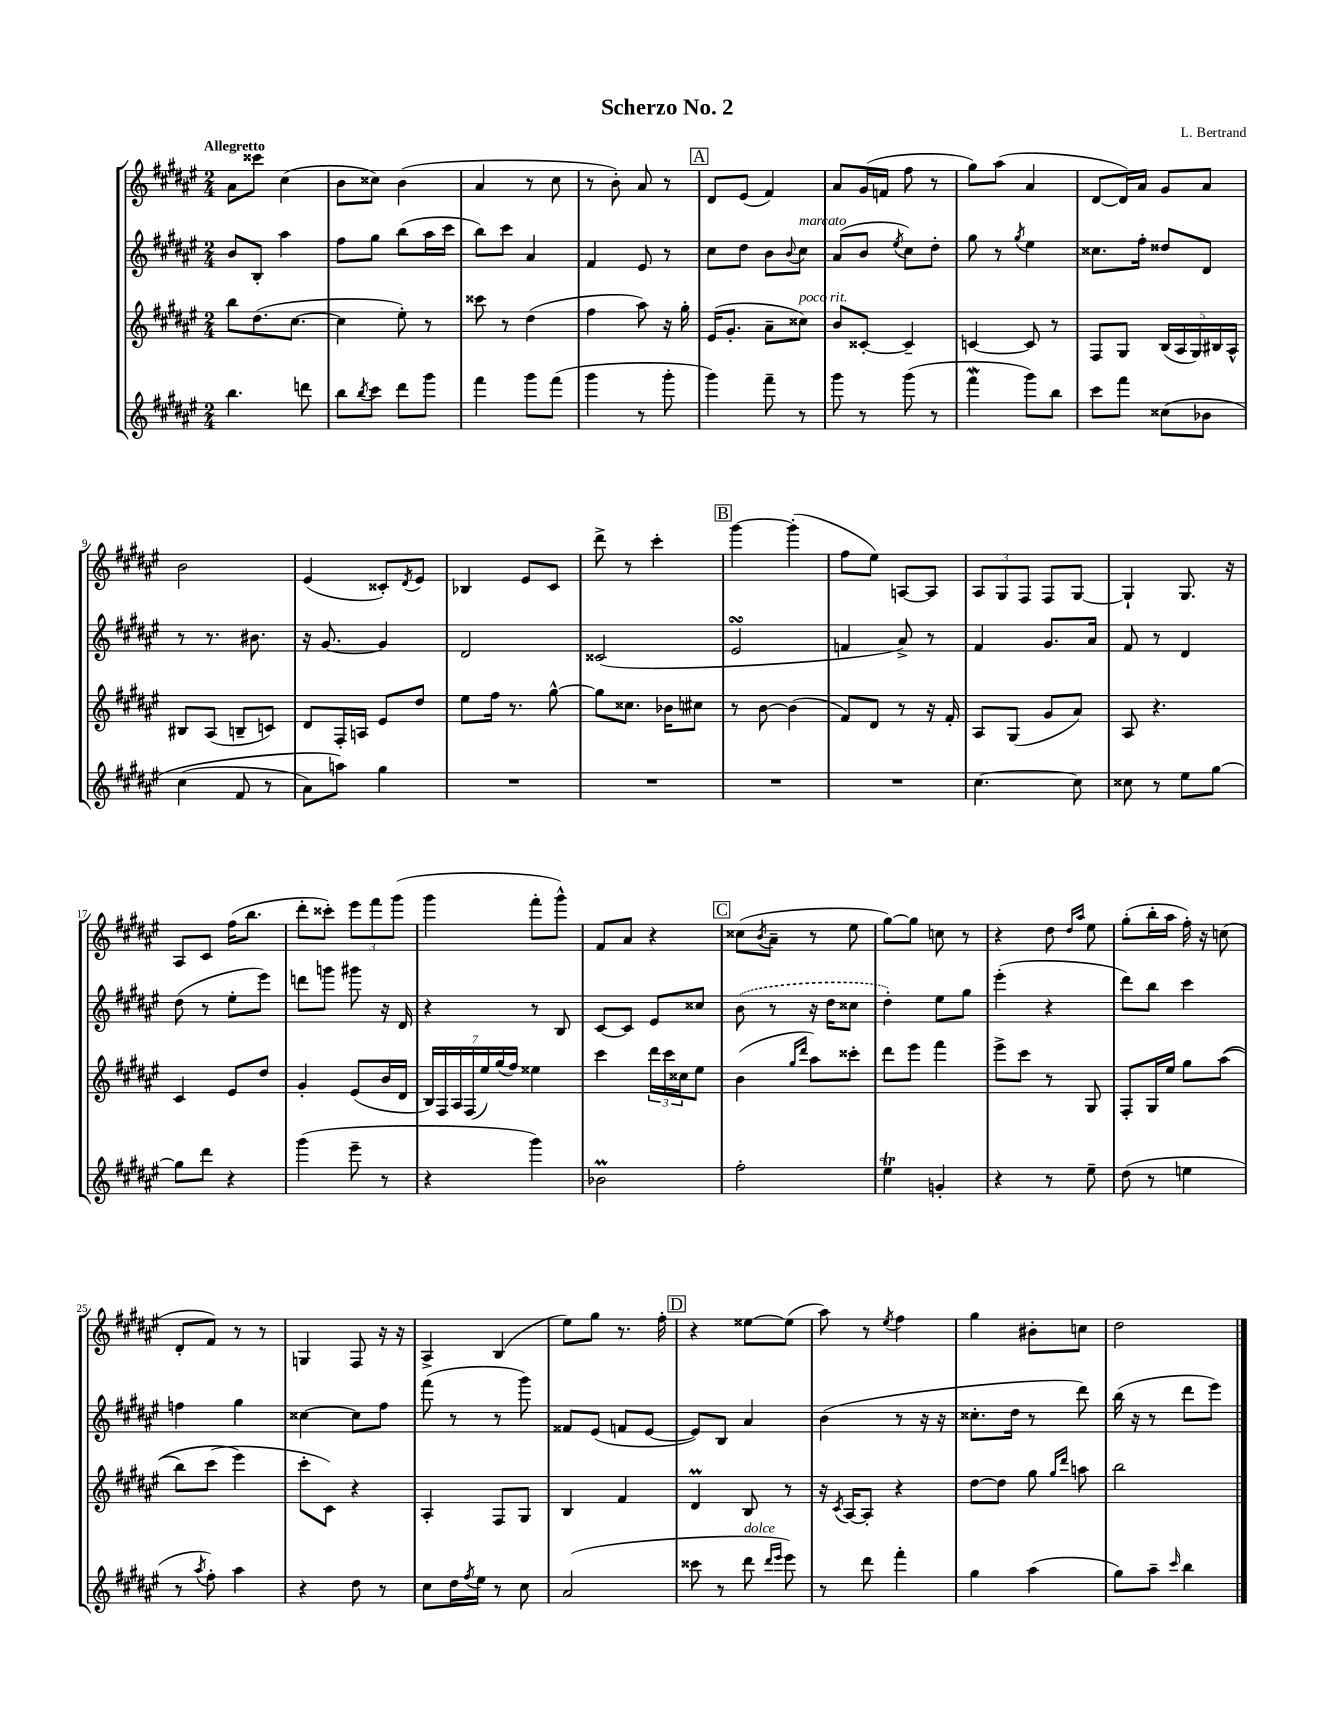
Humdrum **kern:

**kern	**kern	**kern	**kern
*staff4	*staff3	*staff2	*staff1
*clefG2	*clefG2	*clefG2	*clefG2
*k[f#c#g#d#a#e#]	*k[f#c#g#d#a#e#]	*k[f#c#g#d#a#e#]	*k[f#c#g#d#a#e#]
*M2/4	*M2/4	*M2/4	*M2/4
4.bb	8bb	8b	8a#
.	(8.dd#	8B'	8ccc##
.	.	4aa#	(4cc#
.	[8.cc#	.	.
8ddd	.	.	.
=	=	=	=
8bb	4cc#]	8ff#	8b
8qbb	.	.	.
8ccc#	.	8gg#	8cc##)
8ddd#	8ee#')	(8bb	(4b
8ggg#	8r	16aa#	.
.	.	16ccc#	.
=	=	=	=
4fff#	8ccc##	8bb)	4a#
.	8r	8ccc#	.
8ggg#	(4dd#	4a#	8r
(8fff#	.	.	8cc#
=	=	=	=
4ggg#	4ff#	4f#	8r
.	.	.	8b')
8r	8aa#)	8e#	8a#
8ggg#'	16r	8r	8r
.	16gg#'	.	.
=	=	=	=
4ggg#)	(16e#	8cc#	8d#
.	8.g#'	.	.
.	.	8dd#	(8e#
8fff#~	8a#~	8b	4f#)
.	.	8qqb	.
8r	8cc##)	8cc#	.
=	=	=	=
8ggg#	8b	(8a#	8a#
8r	[8c##'	8b	(16g#
.	.	.	16f
.	.	8qee#	.
(8ggg#	4c##~]	8cc#)	8ff#
8r	.	8dd#'	8r
=	=	=	=
4fff#	[4c	8gg#	8gg#)
.	.	8r	(8aa#
.	.	8qgg#	.
8ggg#)	8c]	4ee#	4a#
8bb	8r	.	.
=	=	=	=
8ccc#	8F#	8.cc##	[8d#
8fff#	8G#	.	16d#])
.	.	16ff#'	16a#
&(8cc##	(20B	8dd##	8g#
.	20A#	.	.
.	20G#)	.	.
8b-	.	8d#	8a#
.	20B#	.	.
.	20A#^^	.	.
=	=	=	=
(4cc#	8B#	8r	2b
.	(8A#	8.r	.
8f#	8B~	.	.
.	.	8.b#	.
8r	8c)	.	.
=	=	=	=
8a#)	8d#	16r	(4e#
.	.	[8.g#	.
8aa&)	16F#'	.	.
.	16A	.	.
4gg#	8e#	4g#]	8c##')
.	.	.	8qd#
.	8dd#	.	8e#
=	=	=	=
2r	8ee#	2d#	4B-
.	16ff#	.	.
.	8.r	.	.
.	.	.	8e#
.	[8gg#^^	.	8c#
=	=	=	=
2r	8gg#]	(2c##	8ddd#^
.	8.cc##	.	8r
.	.	.	4ccc#'
.	16b-	.	.
.	8cc#	.	.
=	=	=	=
2r	8r	2e#	[4ggg#
.	[8b	.	.
.	(4b]	.	(4ggg#']
=	=	=	=
2r	8f#)	4f	8ff#
.	8d#	.	8ee#)
.	8r	8a#^)	[8A
.	16r	8r	8A]
.	16f#'	.	.
=	=	=	=
[4.cc#	8A#	4f#	12A#
.	.	.	12G#
.	(8G#	.	.
.	.	.	12F#
.	8g#	8.g#	8F#
8cc#]	8a#)	.	[8G#
.	.	16a#	.
=	=	=	=
8cc##	8A#	8f#	4G#`]
8r	4.r	8r	.
8ee#	.	4d#	8.G#
[8gg#	.	.	.
.	.	.	16r
=	=	=	=
8gg#]	4c#	(8dd#	8A#
8ddd#	.	8r	8c#
4r	8e#	8ee#'	(16ff#
.	.	.	8.bb
.	8dd#	8eee#)	.
=	=	=	=
(4ggg#	4g#'	8ddd	8ddd#'
.	.	8ggg	8ccc##')
8eee#~	(8e#	8ggg#	12eee#
.	.	.	12fff#
8r	16b	16r	.
.	.	.	(12ggg#
.	16d#	16d#	.
=	=	=	=
4r	28B)	4r	4ggg#
.	28F#	.	.
.	28A#	.	.
.	(28F#	.	.
.	28ee#)	.	.
.	(28gg#	.	.
.	28ff#)	.	.
4ggg#)	4ee##	8r	8fff#'
.	.	8B	8ggg#^^)
=	=	=	=
2b-	4ccc#	[8c#	8f#
.	.	8c#]	8a#
.	24ddd#	8e#	4r
.	24ccc#	.	.
.	24cc##	.	.
.	8ee#	8cc##	.
=	=	=	=
2ff#'	(4b	(8b	(8cc##
.	.	.	8qb
.	.	8r	8a#~
.	16qqgg#	.	.
.	16qqddd#	.	.
.	8aa#)	16r	8r
.	.	16dd#	.
.	8ccc##'	8cc##	8ee#
=	=	=	=
4ee#	8ddd#	4dd#')	[8gg#)
.	8eee#	.	8gg#]
4g'	4fff#	8ee#	8cc
.	.	8gg#	8r
=	=	=	=
4r	8eee#^	(4eee#'	4r
.	8ccc#	.	.
8r	8r	4r	8dd#
.	.	.	16qqdd#
.	.	.	16qqaa#
8ee#~	8G#	.	8ee#
=	=	=	=
(8dd#	8F#'	8ddd#)	(8gg#'
8r	16G#	8bb	16bb'
.	16ee#	.	16aa#
4ee	8gg#	4ccc#	16ff#')
.	.	.	16r
.	&((8aa#	.	(8cc
=	=	=	=
8r	8bb)	4ff	8d#'
8qaa#	.	.	.
8ff#')	(8ccc#	.	8f#)
4aa#	4eee#&)	4gg#	8r
.	.	.	8r
=	=	=	=
4r	8ccc#'	[4cc##	4G
.	8c#)	.	.
8dd#	4r	8cc##]	8F#
8r	.	8ff#	16r
.	.	.	16r
=	=	=	=
8cc#	4A#'	(8fff#	4A#^
16dd#	.	8r	.
8qff#	.	.	.
16ee#	.	.	.
8r	8F#	8r	(4B
8cc#	8G#	8ggg#)	.
=	=	=	=
(2a#	4B	8f##	8ee#)
.	.	(8e#	8gg#
.	4f#	8f	8.r
.	.	[8e#	.
.	.	.	16ff#'
=	=	=	=
8ccc##	4d#	8e#])	4r
8r	.	8B	.
8ddd#	8B	4a#	[8ee##
16qqddd#	.	.	.
16qqeee#	.	.	.
8eee#)	8r	.	(8ee##]
=	=	=	=
8r	16r	(4b	8aa#)
.	8qc#	.	.
.	[16A#	.	.
8ddd#	8A#']	.	8r
.	.	.	8qee#
4fff#'	4r	8r	4ff#
.	.	16r	.
.	.	16r	.
=	=	=	=
4gg#	[8dd#	8.cc##'	4gg#
.	8dd#]	.	.
.	.	16dd#	.
(4aa#	8gg#	8r	8b#'
.	16qqgg#	.	.
.	16qqddd#	.	.
.	8aa	8ddd#)	8cc
=	=	=	=
8gg#)	2bb	(16bb	2dd#
.	.	16r	.
8aa#~	.	8r	.
16qqccc#	.	.	.
4bb	.	8ddd#	.
.	.	8eee#)	.
==	==	==	==
*-	*-	*-	*-
